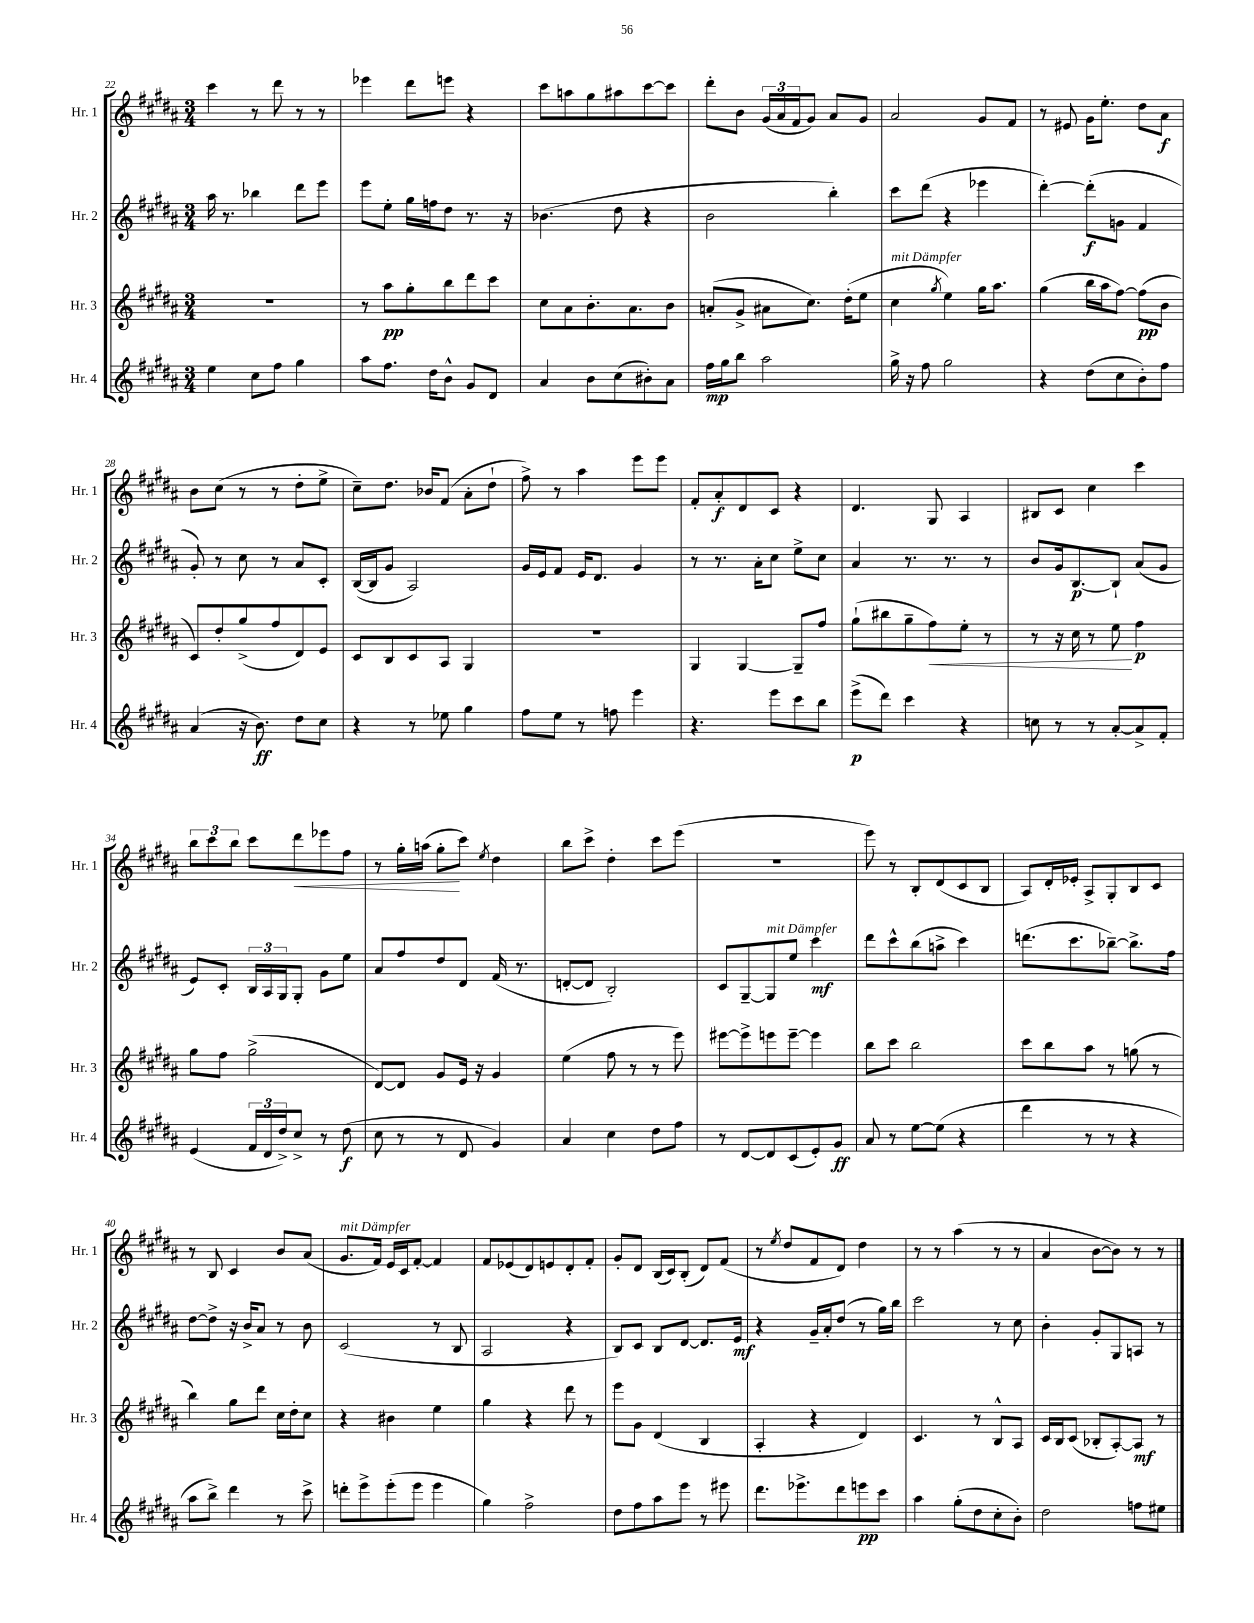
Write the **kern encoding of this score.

**kern	**kern	**kern	**kern
*staff4	*staff3	*staff2	*staff1
*clefG2	*clefG2	*clefG2	*clefG2
*k[f#c#g#d#a#]	*k[f#c#g#d#a#]	*k[f#c#g#d#a#]	*k[f#c#g#d#a#]
*M3/4	*M3/4	*M3/4	*M3/4
4ee\	2.r	16aa#\	4ccc#\
.	.	8.r	.
8cc#\L	.	4bb-\	8r
8ff#\J	.	.	8ddd#\
4gg#\	.	8ddd#\L	8r
.	.	8eee\J	8r
=	=	=	=
8aa#\L	8r	8eee\L	4eee-\
8.ff#\J	8aa#\L	8ee'\J	.
.	8gg#'\	16gg#\LL	8ddd#\L
16dd#\LK	.	16ff\J	.
8b^^\J	8bb\	8dd#\J	8eee\J
8g#/L	8ddd#\	8.r	4r
8d#/J	8ccc#\J	.	.
.	.	16r	.
=	=	=	=
4a#/	8cc#\L	(4.b-\	8ccc#\L
.	8a#\	.	8aa\
8b\L	8.b'\	.	8gg#\
(8cc#\	.	8dd#\	8aa#\
.	8.a#\	.	.
8b#'\)	.	4r	[8ccc#\
8a#\J	8b\J	.	8ccc#\]J
=	=	=	=
16ff#\LL	(8a'/L	2b\	8ddd#'\L
16gg#\J	.	.	.
8bb\J	8g#^/J	.	8b\J
2aa#\	8a#\L	.	(24g#/LL
.	.	.	24a#/
.	.	.	24f#/J
.	8.cc#\J)	.	8g#/J)
.	.	4bb'\)	8a#/L
.	(16dd#'\LK	.	.
.	8ee\J	.	8g#/J
=	=	=	=
16gg#^\	4cc#\	8ccc#\L	2a#/
16r	.	.	.
8ff#\	.	(8ddd#\J	.
.	8qgg#/	.	.
2gg#\	4ee\)	4r	.
.	16gg#\LK	4eee-\	8g#/L
.	8.aa#\J	.	.
.	.	.	8f#/J
=	=	=	=
4r	(4gg#\	[4ddd#'\)	8r
.	.	.	8e#/
(8dd#\L	16bb\LL	(8ddd#'\]L	16g#\LK
.	16aa#\J	.	8.ee'\J
8cc#\	[8ff#\J)	8g\J	.
8b'\)	(8ff#\]L	4f#/	8dd#\L
8ff#\J	8b\J	.	8a#\J
=	=	=	=
(4a#/	8c#/L)	8g#'/)	8b\L
.	8dd#'/	8r	(8cc#\J
16r	(8gg#^/	8cc#\	8r
8.b\)	.	.	.
.	8ff#/	8r	8r
8dd#\L	8d#/)	8a#/L	8dd#'\L
8cc#\J	8e/J	8c#'/J	8ee^\J
=	=	=	=
4r	8c#/L	([16B/LL	8cc#~\L)
.	.	16B/]J	.
.	8B/	8g#/J	8.dd#\J
8r	8c#/	2A#/)	.
.	.	.	16b-/LK
8ee-\	8A#/J	.	(8f#/J
4gg#\	4G#/	.	8a#'\L
.	.	.	8dd#`\J
=	=	=	=
8ff#\L	2.r	16g#/LL	8ff#^\)
.	.	16e/J	.
8ee\J	.	8f#/J	8r
8r	.	16e/LK	4aa#\
.	.	8.d#/J	.
8ff\	.	.	.
4eee\	.	4g#/	8eee\L
.	.	.	8eee\J
=	=	=	=
4.r	4G#/	8r	8f#'/L
.	.	8.r	8a#'/
.	[4G#/	.	8d#/
.	.	16a#'\LK	.
8eee\L	.	8cc#\J	8c#/J
8ccc#\	8G#~/]L	8ee^\L	4r
8bb\J	8ff#/J	8cc#\J	.
=	=	=	=
(8eee^\L	(8gg#`\L	4a#/	4.d#/
8ddd#\J)	8bb#\	.	.
4ccc#\	8gg#~\	8.r	.
.	8ff#\)	.	8G#/
.	.	8.r	.
4r	8ee'\J	.	4A#/
.	8r	8r	.
=	=	=	=
8cc\	8r	8b/L	8B#/L
8r	16r	16g#/k	8c#/J
.	16cc#\	[8.B/	.
8r	8r	.	4cc#\
[8a#'/L	8ee\	8B`/]J	.
8a#^/]	4ff#\	(8a#/L	4ccc#\
8f#'/J	.	8g#/J	.
=	=	=	=
(4e/	8gg#\L	8e/L)	12bb\L
.	.	.	12ccc#\
.	8ff#\J	8c#'/J	.
.	.	.	12bb\J
24f#/LL	(2gg#^\	24B/LL	8ccc#\L
24d#/	.	24A#/	.
24dd#^/J)	.	24G#/J	.
8cc#^/J	.	8G#'/J	8ddd#\
8r	.	8g#\L	8eee-\
(8dd#\	.	8ee\J	8ff#\J
=	=	=	=
8cc#\	[8d#/L)	8a#/L	8r
8r	8d#/]J	8ff#/	16gg#'\LL
.	.	.	(16aa\JJ
8r	8g#/L	8dd#/	8gg#'\L
8d#/	16e/Jk	8d#/J	8ccc#\J)
.	16r	.	.
.	.	.	8qee/
4g#/)	4g#/	(16f#/	4dd#\
.	.	8.r	.
=	=	=	=
4a#/	(4ee\	[8d'/L	8bb\L
.	.	8d/]J	8ccc#^\J
4cc#\	8ff#\	2B'/)	4dd#'\
.	8r	.	.
8dd#\L	8r	.	8ccc#\L
8ff#\J	8eee\)	.	(8eee\J
=	=	=	=
8r	[8eee#\L	8c#/L	2.r
[8d#/L	8eee#^\]	[8G#~/	.
8d#/]	8eee\	8G#/]	.
(8c#/	[8eee~\J	8ee/J	.
8e'/)	4eee\]	4ccc#\	.
8g#/J	.	.	.
=	=	=	=
8a#/	8bb\L	8ddd#\L	8eee\)
8r	8ccc#\J	8ccc#^^\	8r
[8ee\L	2bb\	(8bb\	8B'/L
(8ee\]J	.	8aa^\J	(8d#/
4r	.	4ccc#\)	8c#/
.	.	.	8B/J
=	=	=	=
4ddd#\	8ccc#\L	(8.ddd\L	8A#/L)
.	8bb\	.	16d#'/L
.	.	8.ccc#\	16e-'/JJ
8r	8aa#\J	.	8A#^/L
8r	8r	[8bb-~\J)	8G#'/
4r	(8gg\	8.bb-^\]L	8B/
.	8r	.	8c#/J
.	.	16ff#\Jk	.
=	=	=	=
8aa#\L	4bb\)	[8dd#\L	8r
8bb^\J)	.	8dd#^\]J	8B/
4ddd#\	8gg#\L	16r	4c#/
.	.	16b^/LK	.
.	8ddd#\J	8a#/J	.
8r	16cc#\LL	8r	8b/L
.	16dd#'\J	.	.
8ccc#^\	8cc#\J	8b\	(8a#/J
=	=	=	=
8ddd'\L	4r	(2c#/	8.g#/L
8eee^\	.	.	.
.	.	.	16f#/Jk)
(8eee'\	4b#\	.	16e/LL
.	.	.	16c#/J
8eee\J	.	.	[8f#'/J
4eee\	4ee\	8r	4f#/]
.	.	8B/	.
=	=	=	=
4gg#\)	4gg#\	2A#/	8f#/L
.	.	.	(8e-/
2ff#^\	4r	.	8d#/)
.	.	.	8e/
.	8ddd#\	4r	8d#'/
.	8r	.	8f#'/J
=	=	=	=
8dd#\L	8eee\L	8B/L)	8g#'/L
8ff#\	8g#\J	8c#/J	8d#/J
8aa#\	(4d#/	8B/L	(16B/LL
.	.	.	16c#/J)
8eee\J	.	[8d#/J	(8B'/J
8r	4B/	8.d#/]L	8d#/L)
8eee#\	.	.	(8f#/J
.	.	16e/Jk	.
=	=	=	=
8.ddd#\L	4A#'/	4r	8r
.	.	.	8qee/
.	.	.	8dd#/L
8.eee-^\	.	.	.
.	4r	16g#~/LL	8f#/
.	.	16a#'/J	.
8ddd#\	.	(8dd#/J	8d#/J)
8eee\	4d#/)	8r	4dd#\
8ccc#\J	.	16gg#\LL)	.
.	.	16bb\JJ	.
=	=	=	=
4aa#\	4.c#/	2ccc#\	8r
.	.	.	8r
(8gg#'\L	.	.	(4aa#\
8dd#\	8r	.	.
8cc#'\	8B^^/L	8r	8r
8b'\J)	8A#/J	8cc#\	8r
=	=	=	=
2dd#\	16c#/LL	4b'\	4a#/
.	16B/J	.	.
.	(8c#/J	.	.
.	8B-'/L	8g#'/L	[8b\L
.	[8A#'/)	8G#/	8b\]J)
8ff\L	8A#/]J	8A/J	8r
8ee#\J	8r	8r	8r
==	==	==	==
*-	*-	*-	*-
